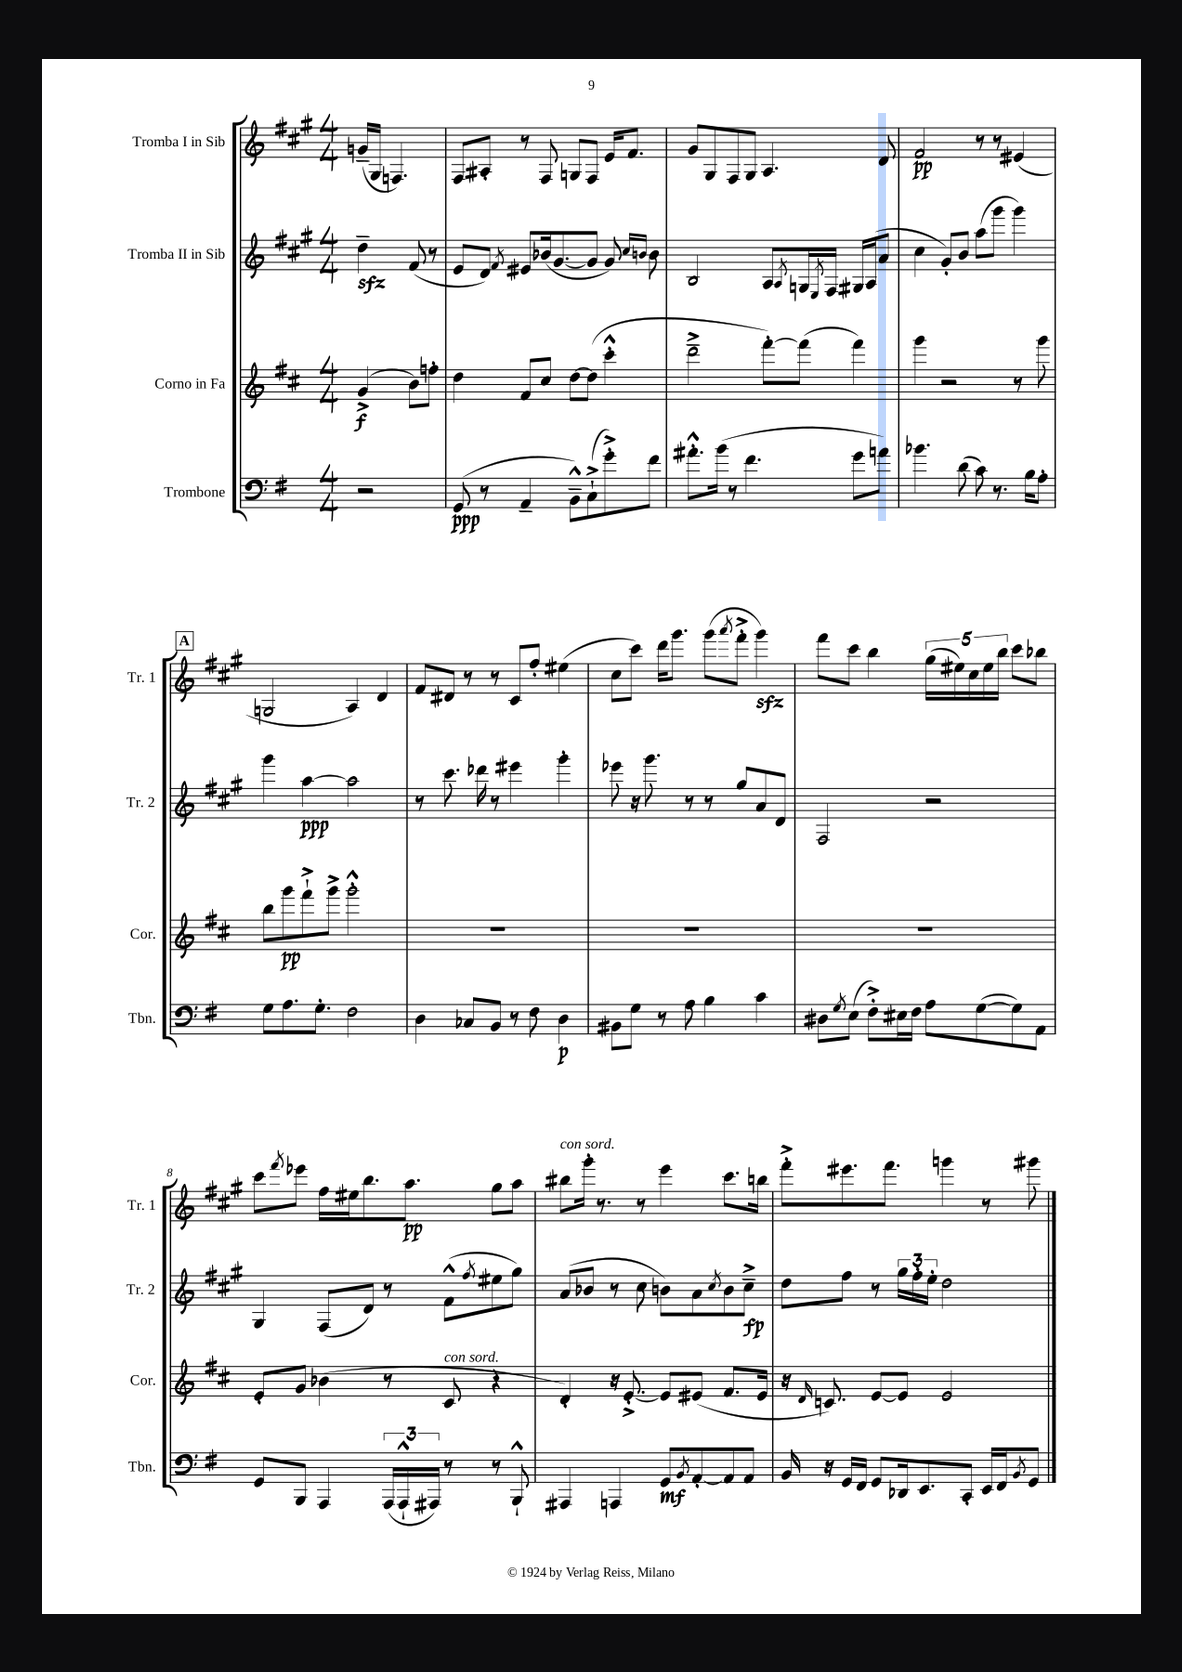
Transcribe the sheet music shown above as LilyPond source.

<<
\new StaffGroup <<
\new Staff = "s0" \with { instrumentName = "Tromba I in Sib" shortInstrumentName = "Tr. 1" } {
    \clef treble \key a \major \numericTimeSignature \time 4/4 \partial 2
    g'16--( gis16 f4.) |
    fis8 ais8-. r8 fis8 g8 fis8 e'16 fis'8. |
    gis'8 gis8 fis8 gis8 a4. d'8 |
    fis'2\pp r8 r8 eis'4( |
    \mark \markup { \box "A" } g2 a4) d'4 |
    fis'8 dis'8 r8 r8 cis'8 fis''8-. eis''4( |
    cis''8 cis'''8) d'''16 gis'''8. gis'''8( \acciaccatura { a'''8 } fis'''8-.-> gis'''4\sfz) |
    fis'''8 cis'''8 b''4 \tuplet 5/4 { gis''16( eis''16) cis''16 eis''16 b''16 } cis'''8 bes''8 |
    cis'''8 \acciaccatura { fis'''8 } ees'''8 fis''16 eis''16 b''8. a''8.\pp gis''8 a''8 |
    bis''8^\markup { \italic "con sord." } gis'''16-. r8. r8 e'''4 cis'''8. b''16 |
    fis'''8-.-> eis'''8. fis'''8. g'''4 r8 gis'''8 \bar "|." |
}
\new Staff = "s1" \with { instrumentName = "Tromba II in Sib" shortInstrumentName = "Tr. 2" } {
    \clef treble \key a \major \numericTimeSignature \time 4/4 \partial 2
    d''4--\sfz fis'8( r8 |
    e'8 d'8) \acciaccatura { fis'8 } eis'8 bes'16( gis'8.~ gis'8 gis'8) \grace { cis''16 b'16 } b'8 |
    b2 a8 \acciaccatura { a8 } g16 \acciaccatura { e8 } fis16 gis16 a16( a'8 |
    cis''4 gis'8-.) b'8 a''8( gis'''8 gis'''4) |
    \mark \markup { \box "A" } gis'''4 a''4~\ppp a''2 |
    r8 cis'''8. des'''16 r8 eis'''4 gis'''4-. |
    ees'''8 r16 gis'''8. r8 r8 gis''8 a'8 d'8 |
    fis2 r2 |
    gis4 fis8( d'8) r8 fis'8-^( \acciaccatura { fis''8 } eis''8 gis''8) |
    a'8( bes'8 r8 cis''8 b'8) a'8 \acciaccatura { cis''8 } b'8 cis''8--->\fp |
    d''8 fis''8 r8 \tuplet 3/2 { gis''16 fis''16-. e''16-. } d''2 \bar "|." |
}
\new Staff = "s2" \with { instrumentName = "Corno in Fa" shortInstrumentName = "Cor." } {
    \clef treble \key d \major \numericTimeSignature \time 4/4 \partial 2
    g'4->\f( b'8) f''8-. |
    d''4 fis'8 cis''8 d''8~ d''8( cis'''4-.-^ |
    d'''2---> fis'''8~-.) fis'''8( fis'''4) |
    g'''4 r2 r8 g'''8 |
    \mark \markup { \box "A" } b''8 g'''8\pp fis'''8-!-> g'''8-> g'''2-.-^ |
    R1 |
    R1 |
    R1 |
    e'8-. g'8 bes'4( r8 cis'8^\markup { \italic "con sord." } r4 |
    d'4-.) r16 e'8.~-.-> e'8 eis'8( fis'8. eis'16 |
    r16 \grace { d'16 } c'8.) e'8~ e'8 e'2 \bar "|." |
}
\new Staff = "s3" \with { instrumentName = "Trombone" shortInstrumentName = "Tbn." } {
    \clef bass \key g \major \numericTimeSignature \time 4/4 \partial 2
    r2 |
    g,8\ppp( r8 a,4-- b,8---^) c8-!->( g'8-.->) fis'8 |
    ais'8.-.-^ b'16( r8 fis'4. g'8 a'8) |
    bes'4. d'8( c'8) r8. b16 a8-. |
    \mark \markup { \box "A" } g8 a8. g8.-. fis2 |
    d4 ces8 b,8 r8 fis8 d4\p |
    bis,8 g8 r8 a8 b4 c'4 |
    dis8 \acciaccatura { g8 } e8( fis8-.->) eis16 fis16 a8 g8~( g8) a,8 |
    g,8 b,,8 a,,4 \tuplet 3/2 { a,,16( a,,16-!-^ ais,,16) } r8 r8 b,,8-!-^ |
    ais,,4 a,,4 g,8\mf \acciaccatura { b,8 } a,8~-. a,8 a,8 |
    b,16 r16 g,16 fis,16 g,8 des,16 e,8. c,8-. e,16 fis,16 \acciaccatura { b,8 } g,8 \bar "|." |
}
>>
>>
